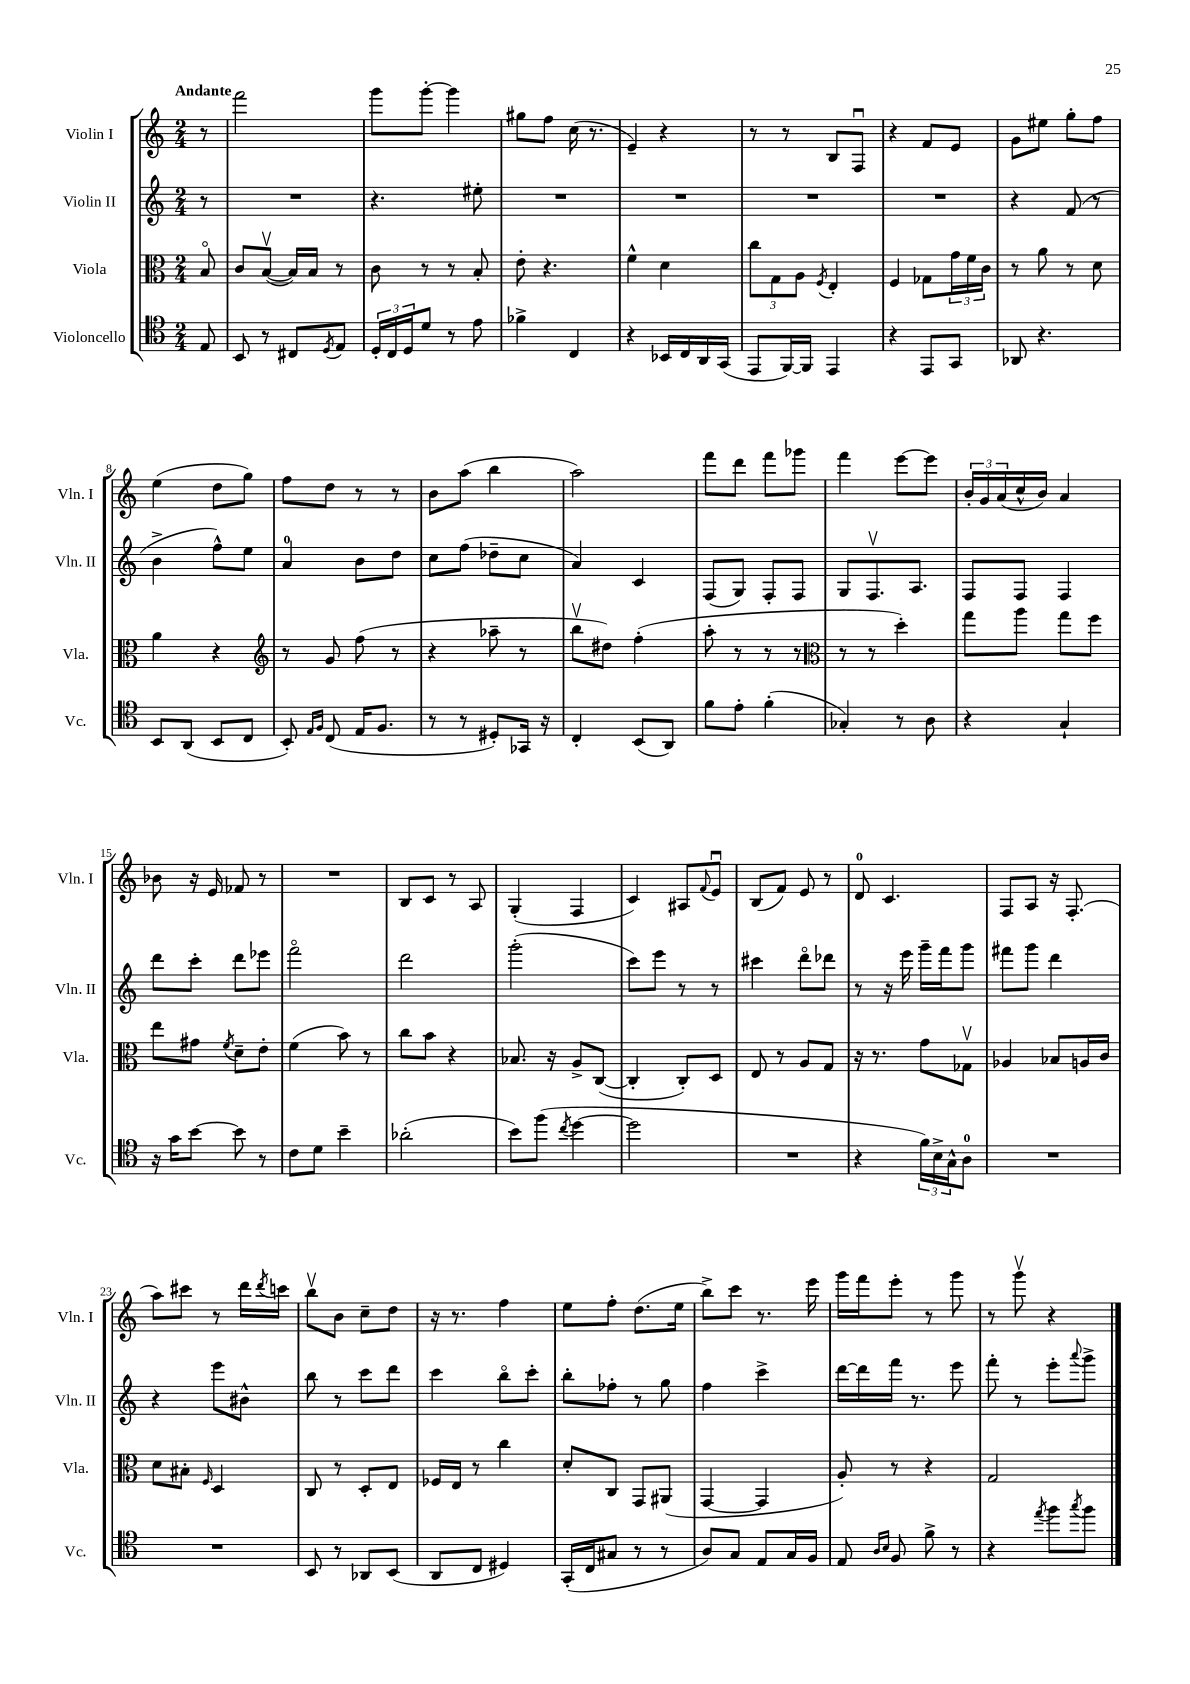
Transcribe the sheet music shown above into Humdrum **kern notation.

**kern	**kern	**kern	**kern
*part4	*part3	*part2	*part1
*staff4	*staff3	*staff2	*staff1
*I"Violoncello	*I"Viola	*I"Violin II	*I"Violin I
*I'Vc.	*I'Vla.	*I'Vln. II	*I'Vln. I
*clefC4	*clefC3	*clefG2	*clefG2
*k[]	*k[]	*k[]	*k[]
*M2/4	*M2/4	*M2/4	*M2/4
=	=	=	=
!	!	!	!LO:TX:a:B:t=Andante
8E/	8B/	8r	8r
=1	=1	=1	=1
8BB/	8c/L	2r	2fff\
8r	([8Bv/J	.	.
8C#X/L	16B/LL])	.	.
.	16B/JJ	.	.
8qD/	.	.	.
8E/J	8r	.	.
=2	=2	=2	=2
24D'/LL	8c\	4.r	8ggg\L
24C/	.	.	.
24D/J	.	.	.
8d/J	8r	.	[8ggg'\J
8r	8r	.	4ggg\]
8e\	8B'/	8ee#X'\	.
=3	=3	=3	=3
4f-X^\	8e'\	2r	8gg#X\L
.	4.r	.	8ff\J
4C/	.	.	(16cc\
.	.	.	8.r
=4	=4	=4	=4
4r	4f^^\	2r	4e~/)
16BB-X/LL	4d\	.	4r
16C/	.	.	.
16AA/	.	.	.
(16GG/JJ	.	.	.
=5	=5	=5	=5
8EE/L	12cc\L	2r	8r
.	12G\	.	.
[16FF/L)	.	.	8r
.	12A\J	.	.
16FF/JJ]	.	.	.
.	8qF/	.	.
4EE/	4E'/	.	8B/L
.	.	.	8Fu/J
=6	=6	=6	=6
4r	4F/	2r	4r
8EE/L	8G-X\L	.	8f/L
8GG/J	24g\L	.	8e/J
.	24f\	.	.
.	24c\JJ	.	.
=7	=7	=7	=7
8AA-X/	8r	4r	8g\L
4.r	8a\	.	8ee#X\J
.	8r	(8f/	8gg'\L
.	8d\	8r	8ff\J
!!LO:LB:g=z
=8	=8	=8	=8
8BB/L	4a\	4b^\	(4ee\
(8AA/J	.	.	.
8BB/L	4r	8ff^^\L)	8dd\L
8C/J	.	8ee\J	8gg\J)
=9	=9	=9	=9
*	*clefG2	*	*
8BB'/)	8r	4a/	8ff\L
16qqE/LL	.	.	.
16qqF/JJ	.	.	.
(8C/	8g/	.	8dd\J
16E/KL	(8ff\	8b\L	8r
8.F/J	.	.	.
.	8r	8dd\J	8r
=10	=10	=10	=10
8r	4r	8cc\L	8b\L
8r	.	(8ff\J	(8aa\J
8D#X'/L)	8aa-X~\	8dd-X~\L	4bb\
16GG-X/Jk	8r	8cc\J	.
16r	.	.	.
=11	=11	=11	=11
4C'/	8bbv\L	4a/)	2aa\)
.	8dd#X\J)	.	.
(8BB/L	(4ff'\	4c/	.
8AA/J)	.	.	.
=12	=12	=12	=12
8f\L	8aa'\	(8F/L	8fff\L
8e'\J	8r	8G/J)	8ddd\J
(4f'\	8r	8F'/L	8fff\L
.	8r	8F/J	8ggg-X\J
=13	=13	=13	=13
*	*clefC3	*	*
4G-X'/)	8r	8G/L	4fff\
.	8r	8.Fv/	.
8r	4dd'\)	.	[8eee\L
.	.	8.A/J	.
8A\	.	.	8eee\J]
=14	=14	=14	=14
4r	8gg\L	8F/L	24b'/LL
.	.	.	24g/
.	.	.	(24a/
.	8aa\J	8F/J	16cc^^/
.	.	.	16b/JJ)
4G`/	8gg\L	4F/	4a/
.	8ff\J	.	.
!!LO:LB:g=z
=15	=15	=15	=15
16r	8ee\L	8ddd\L	8b-X\
16g\KL	.	.	.
[8b\J	8g#X\J	8ccc'\J	16r
.	.	.	16e/
.	8qf/	.	.
8b\]	8d~\L	8ddd\L	8f-X/
8r	8e'\J	8eee-X\J	8r
=16	=16	=16	=16
8c\L	(4f\	2fff\	2r
8d\J	.	.	.
4b~\	8b\)	.	.
.	8r	.	.
=17	=17	=17	=17
(2a-X'\	8cc\L	2ddd\	8B/L
.	8b\J	.	8c/J
.	4r	.	8r
.	.	.	8A/
=18	=18	=18	=18
8b\L)	8.B-X/	(2ggg'\	(4G'/
(8ff\J	.	.	.
.	16r	.	.
8qcc/	.	.	.
[4dd\	8A^/L	.	4F/
.	([8C/J	.	.
=19	=19	=19	=19
2dd\]	4C'/]	8ccc\L)	4c/)
.	.	8eee\J	.
.	8C'/L)	8r	8A#X/L
.	.	.	8qqf/
.	8D/J	8r	8eu/J
=20	=20	=20	=20
2r	8E/	4ccc#X\	(8B/L
.	8r	.	8f/J)
.	8A/L	8ddd\L	8e/
.	8G/J	8ddd-X\J	8r
=21	=21	=21	=21
4r	16r	8r	8d/
.	8.r	.	.
.	.	16r	4.c/
.	.	16eee\	.
24f\LL)	8g\L	16ggg~\LL	.
24B^\	.	.	.
.	.	16fff\J	.
24G^^\J	.	.	.
8A\J	8G-Xv\J	8ggg\J	.
=22	=22	=22	=22
2r	4A-X/	8fff#X\L	8F/L
.	.	8ggg\J	8A/J
.	8B-X/L	4ddd\	16r
.	.	.	(8.F'/
.	16An/L	.	.
.	16c/JJ	.	.
!!LO:LB:g=z
=23	=23	=23	=23
2r	8d\L	4r	8aa\L)
.	8B#X'\J	.	8ccc#X\J
.	16qqF/	.	.
.	4D/	8eee\L	8r
.	.	8b#X^^\J	16ddd\LL
.	.	.	8qddd/
.	.	.	16cccn\JJ
=24	=24	=24	=24
8BB/	8C/	8bb\	8bbv\L
8r	8r	8r	8b\J
8AA-X/L	8D'/L	8ccc\L	8cc~\L
(8BB/J	8E/J	8ddd\J	8dd\J
=25	=25	=25	=25
8AA/L	16F-X/LL	4ccc\	16r
.	16E/JJ	.	8.r
8C/J	8r	.	.
4D#X/)	4cc\	8bb\L	4ff\
.	.	8ccc'\J	.
=26	=26	=26	=26
(16GG'/LL	8d'/L	8bb'\L	8ee\L
16C/J	.	.	.
8G#X/J	8C/J	8ff-X'\J	8ff'\J
8r	8GG/L	8r	(8.dd\L
8r	(8AA#X/J	8gg\	.
.	.	.	16ee\Jk
=27	=27	=27	=27
8A/L)	[4GG/	4ff\	8bb^\L)
8G/J	.	.	8ccc\J
8E/L	4GG/]	4ccc^\	8.r
16G/L	.	.	.
16F/JJ	.	.	16eee\
=28	=28	=28	=28
8E/	8A'/)	[16ddd\LL	16ggg\LL
.	.	16ddd\]	16fff\J
16qqA/LL	.	.	.
16qqB/JJ	.	.	.
8F/	8r	16fff\JJ	8eee'\J
.	.	8.r	.
8f^\	4r	.	8r
8r	.	8eee\	8ggg\
=29	=29	=29	=29
4r	2G/	8fff'\	8r
.	.	8r	8gggv\
8qee/	.	.	.
8ff\L	.	8eee'\L	4r
8qgg/	.	8qqaaa/	.
8ff\J	.	8ggg^\J	.
==	==	==	==
*-	*-	*-	*-
